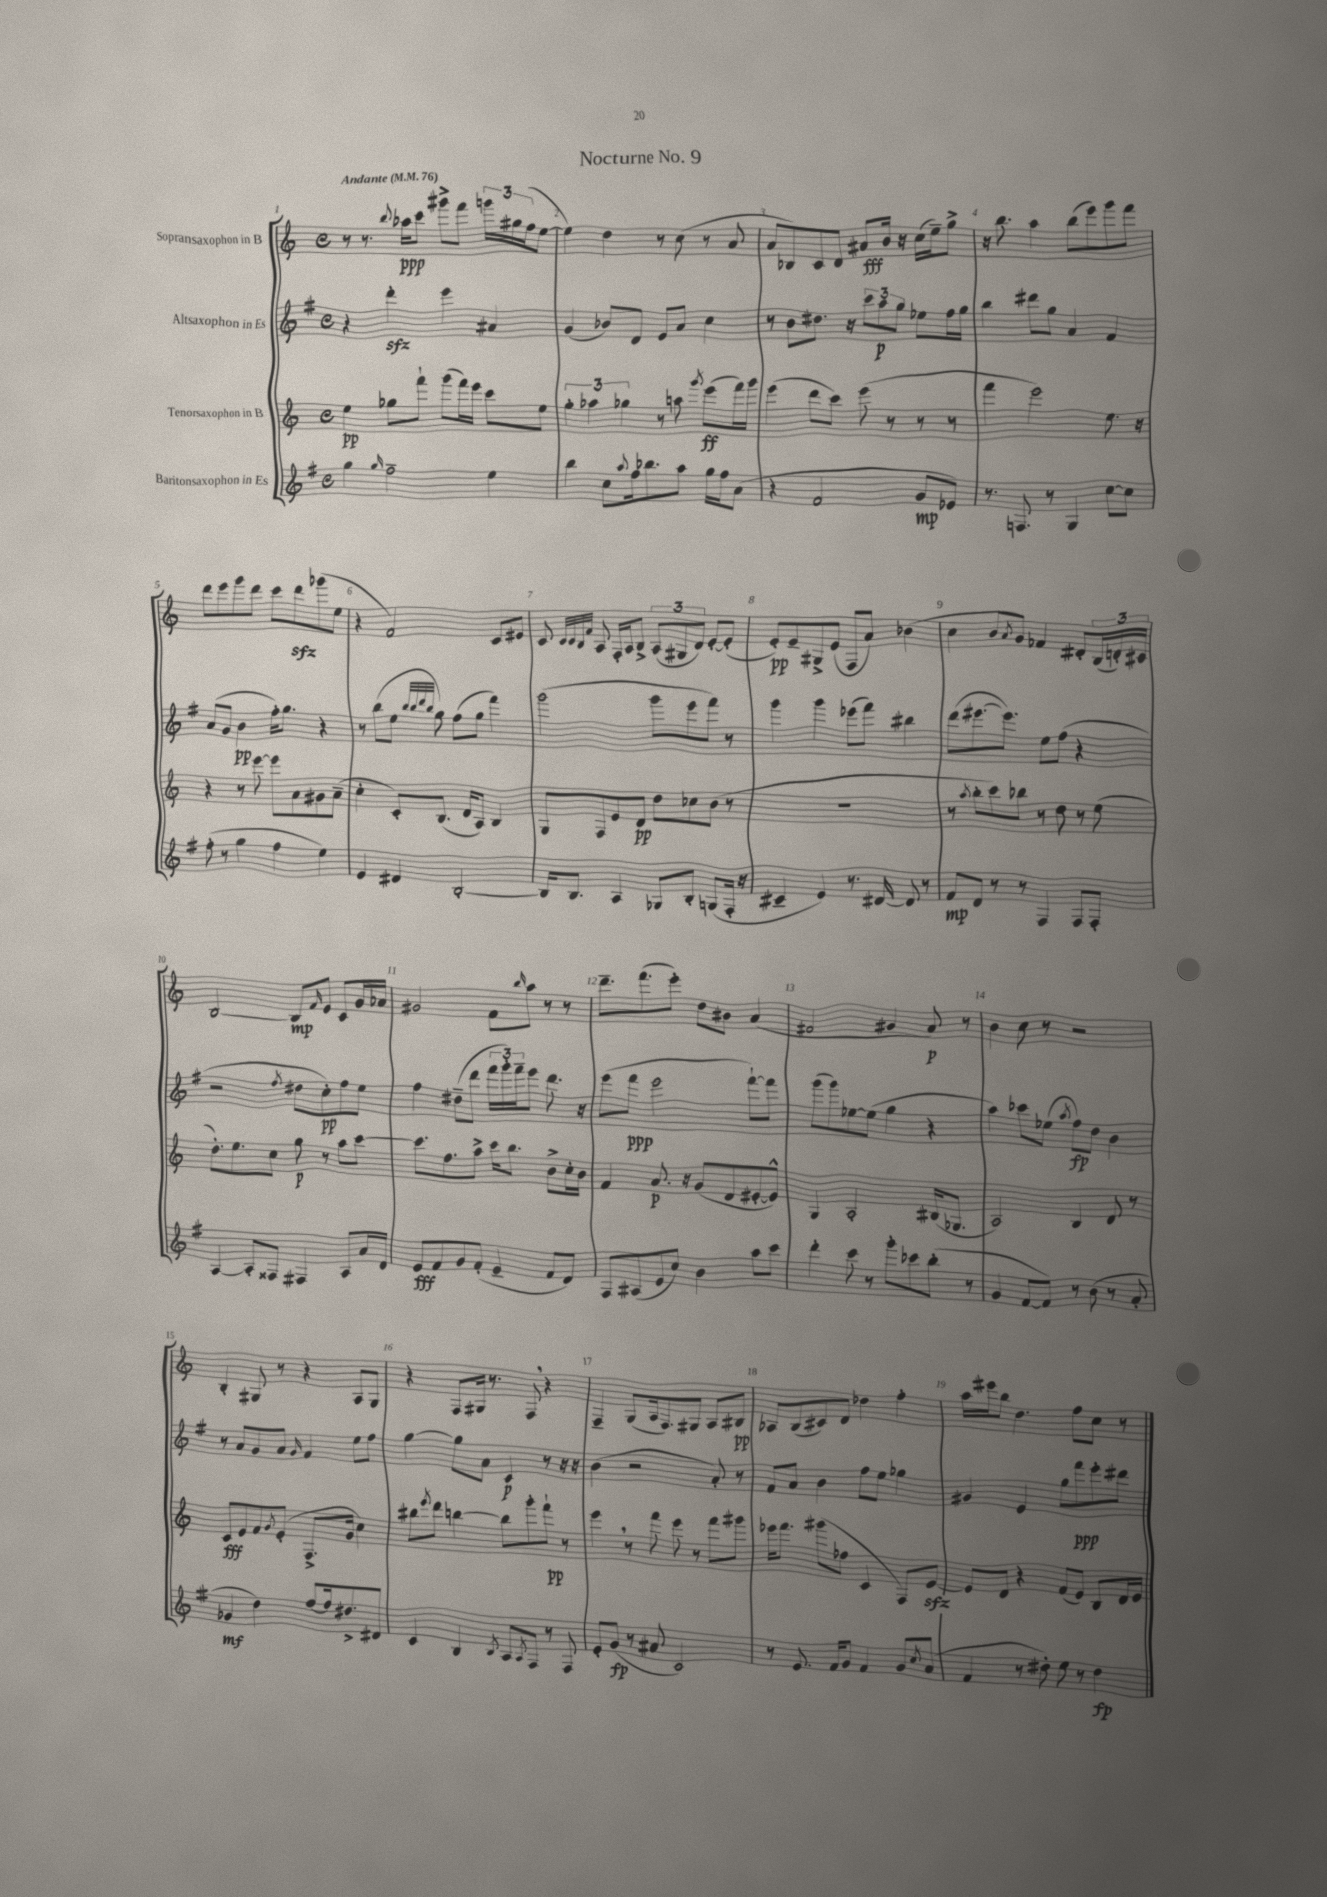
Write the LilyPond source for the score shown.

\header { title = "Nocturne No. 9" }
<<
\new StaffGroup <<
\new Staff = "s0" \with { instrumentName = "Sopransaxophon in B" } {
    \clef treble \key c \major \defaultTimeSignature \time 4/4 \tempo "Andante" 4 = 76
    r8 r8. \appoggiatura { b''8 } aes''16\ppp c'''8 gis'''8-> f'''8 \tuplet 3/2 { g'''16 gis''16 f''16( } e''8~ |
    e''4) d''4 r8 c''8( r8 a'8 |
    a'8 bes8) c'8 d'8 ais'8\fff b'16 r16 c''16( e''16--) g''8-> |
    r16 b''8. a''4 b''8( e'''8) g'''8 f'''8 |
    d'''8 e'''8 g'''8 d'''8 c'''8 d'''8\sfz ges'''8( e''8 |
    r4 f'2) c'8 eis'8 |
    c'8 \grace { c'32 c'32 b32 f'32 } a8 f16-. a16 b8-> \tuplet 3/2 { a8( gis8 d'8) } e'8~-. e'8-.( |
    e'8-.\pp) e'8-- gis8-> e'8( f8 a'8) bes'4( |
    c''4 b'8 \acciaccatura { a'8 } g'8) fes'4 dis'8-. \tuplet 3/2 { b16( d'16-.) cis'16 } |
    b2~ b8\mp \grace { f'16 } e'8 c'8 g'16 aes'16 |
    gis'2 f'8 \grace { b''16 } a''8 r8 r8 |
    d'''8.-- f'''8.( e'''8-.) d''8 bis'8 a'4( |
    fis'2 gis'4 a'8\p) r8 |
    b'4 c''8 r8 r2 |
    b4-. gis8 r8 r4 a8 gis8 |
    r4 f8 gis16 r8. f8 \breathe r4 |
    f4-- g8( a16 f8.) gis8 a8 bis8\pp |
    aes8 b8( cis'8) d'8 des''4 f''4-. |
    a''16 eis'''16 b''8 d''4. f''8 c''8 r8 \bar "|." |
}
\new Staff = "s1" \with { instrumentName = "Altsaxophon in Es" } {
    \clef treble \key g \major \defaultTimeSignature \time 4/4
    r4 d'''4-.\sfz e'''4 ais'4 |
    g'4( bes'8) d'8 e'8 a'8 c''4 |
    r8 b'8 dis''8. r16 \tuplet 3/2 { c'''8 a''8\p g''8 } ees''8 fis''16 g''16 |
    b''4 dis'''8 g''8 a'4 fis'4 |
    a'8( g'8 b'4\pp fis''16-.) g''8. r4 |
    r8 b''8( e''8 \grace { b''32 b''32 d'''32 b''32 } g''8) fis''8( g''8 fis'''4) |
    g'''2( g'''8 e'''8 fis'''8) r8 |
    g'''4 g'''4 ees'''8( fis'''8) bis''4 |
    d'''8( eis'''8.~ eis'''8.) e''8 fis''8( r4 |
    r2 \acciaccatura { fis''8 } dis''8 c''8-.\pp) fis''8 e''8 |
    fis''4 dis''8--( d'''8 \tuplet 3/2 { fis'''16 g'''16-.) fis'''16-- } e'''8 d'''8. r16 |
    e'''8( fis'''8\ppp e'''2 fis'''8~-!) fis'''8 |
    g'''8( g'''8) ees''8~ ees''8( g''4 r4 |
    a''4) ces'''8 ees''8( \acciaccatura { a''8 } fis''8\fp) d''8 b'4 |
    r8 a'8 g'8 a'8 \grace { g'16 } fis'4 e''8 fis''8 |
    g''4~ g''8 a'8 c'4\p r8 r16 r16 |
    b'4( r2 a'8-.) r8 |
    fis'8 a'8 b'4 fis''8 e''8 ges''4 |
    gis'4 e'4 g''8 fis'''8\ppp e'''8-. dis'''8 \bar "|." |
}
\new Staff = "s2" \with { instrumentName = "Tenorsaxophon in B" } {
    \clef treble \key c \major \defaultTimeSignature \time 4/4
    e''4\pp ges''8 f'''8-! g'''8( f'''16) e'''16 c'''8 e''8 |
    \tuplet 3/2 { g''4-. aes''4 ges''4 } r8 a''8 \acciaccatura { g'''8 } e'''8\ff( f'''16) g'''16 |
    e'''4( d'''8 c'''8) e'''8( r8 r8 r8 |
    f'''4 e'''2) e''8. r16 |
    r4 r8 e'''8~ e'''8 a'8 gis'8 a'8--( |
    c''4-. c'8-.) b8.( d'16 a8) b4 |
    g8 f8 e'8 d'8\pp d''8 ces''8 b'8( r8 |
    R1 |
    r8 \acciaccatura { a''8 } b''8-. c'''8) bes''8 r8 d''8 r8 e''8( |
    d''8.-.) e''8. c''8 g''8\p r8 a''8 c'''8~ |
    c'''8. f''8. a''8-> c'''16 b''8. b'8-> c''16-. b'16 |
    f'4 a'8.\p r16 g'8( d'8 eis'8~-. eis'8-^) |
    g4 a2-. bis16( ges8. |
    a2) b4 d'8 r8 |
    c'8\fff e'8 f'8 \acciaccatura { g'8 } e'8-.( f8.-> g'16 c''4) |
    bis''8 \acciaccatura { e'''8 } d'''8 b''4~ b''8 g'''8-. f'''8-!\pp r8 |
    e'''4 \breathe r8 f'''8 e'''8 r8 f'''8 gis'''8 |
    ees'''16 f'''8. gis'''8( fes''8 c'4 f8) e'8~\sfz |
    e'8 d'8 r4 f'8( e'8) b8 d'16 e'16 \bar "|." |
}
\new Staff = "s3" \with { instrumentName = "Baritonsaxophon in Es" } {
    \clef treble \key g \major \defaultTimeSignature \time 4/4
    g''4 \grace { g''16 } fis''2-- e''4 |
    b''4 c''8 \appoggiatura { a''8 } fis''16 bes''8. a''8 g''16 fis''16 a'8( |
    r4 fis'2 g'8\mp ees'8) |
    r8. f8. r8 g4 c''8~ c''8 |
    fis''8-.( r8 g''4 fis''4 e''4) |
    e'4 dis'4 b2~-. |
    b16 b8. a4 ges8 b8-. g8( fis16-. r16 |
    cis'4-- e'4) r8. dis'16~ dis'8 r8 |
    fis'8\mp d'8 r8 r8 fis4 fis8 fis8-. |
    a4~ a8-. fisis8 fis4 a8 a'16 d'16 |
    e'8\fff fis'8 g'8 fis'8-.( e'4-- fis'8 d'8) |
    fis8 ais8( e'8 c''8) b'4 a''8 c'''8 |
    d'''4-. c'''8 r8 g'''8-. ces'''8 b''8-.( r8 |
    g'4 fis'8~ fis'8) r8 b'8( r8 a'8-. |
    ges'4\mf d''4) fis''8~ fis''16 dis''8.-> dis'8 |
    c'4 b4 \acciaccatura { b8 } a8 \acciaccatura { a8 } fis8 r8 fis8 |
    e'8-. g'8\fp( r8 ais'8 c'2) |
    r8 e'8. fis'16 g'8 fis'4 g'8 \acciaccatura { c''8 } a'8( |
    fis'4 r8 dis''8-.) e''8 r8 dis''4\fp \bar "|." |
}
>>
>>
\layout { \context { \Score \override BarNumber.break-visibility = ##(#f #t #t) barNumberVisibility = #all-bar-numbers-visible } }
